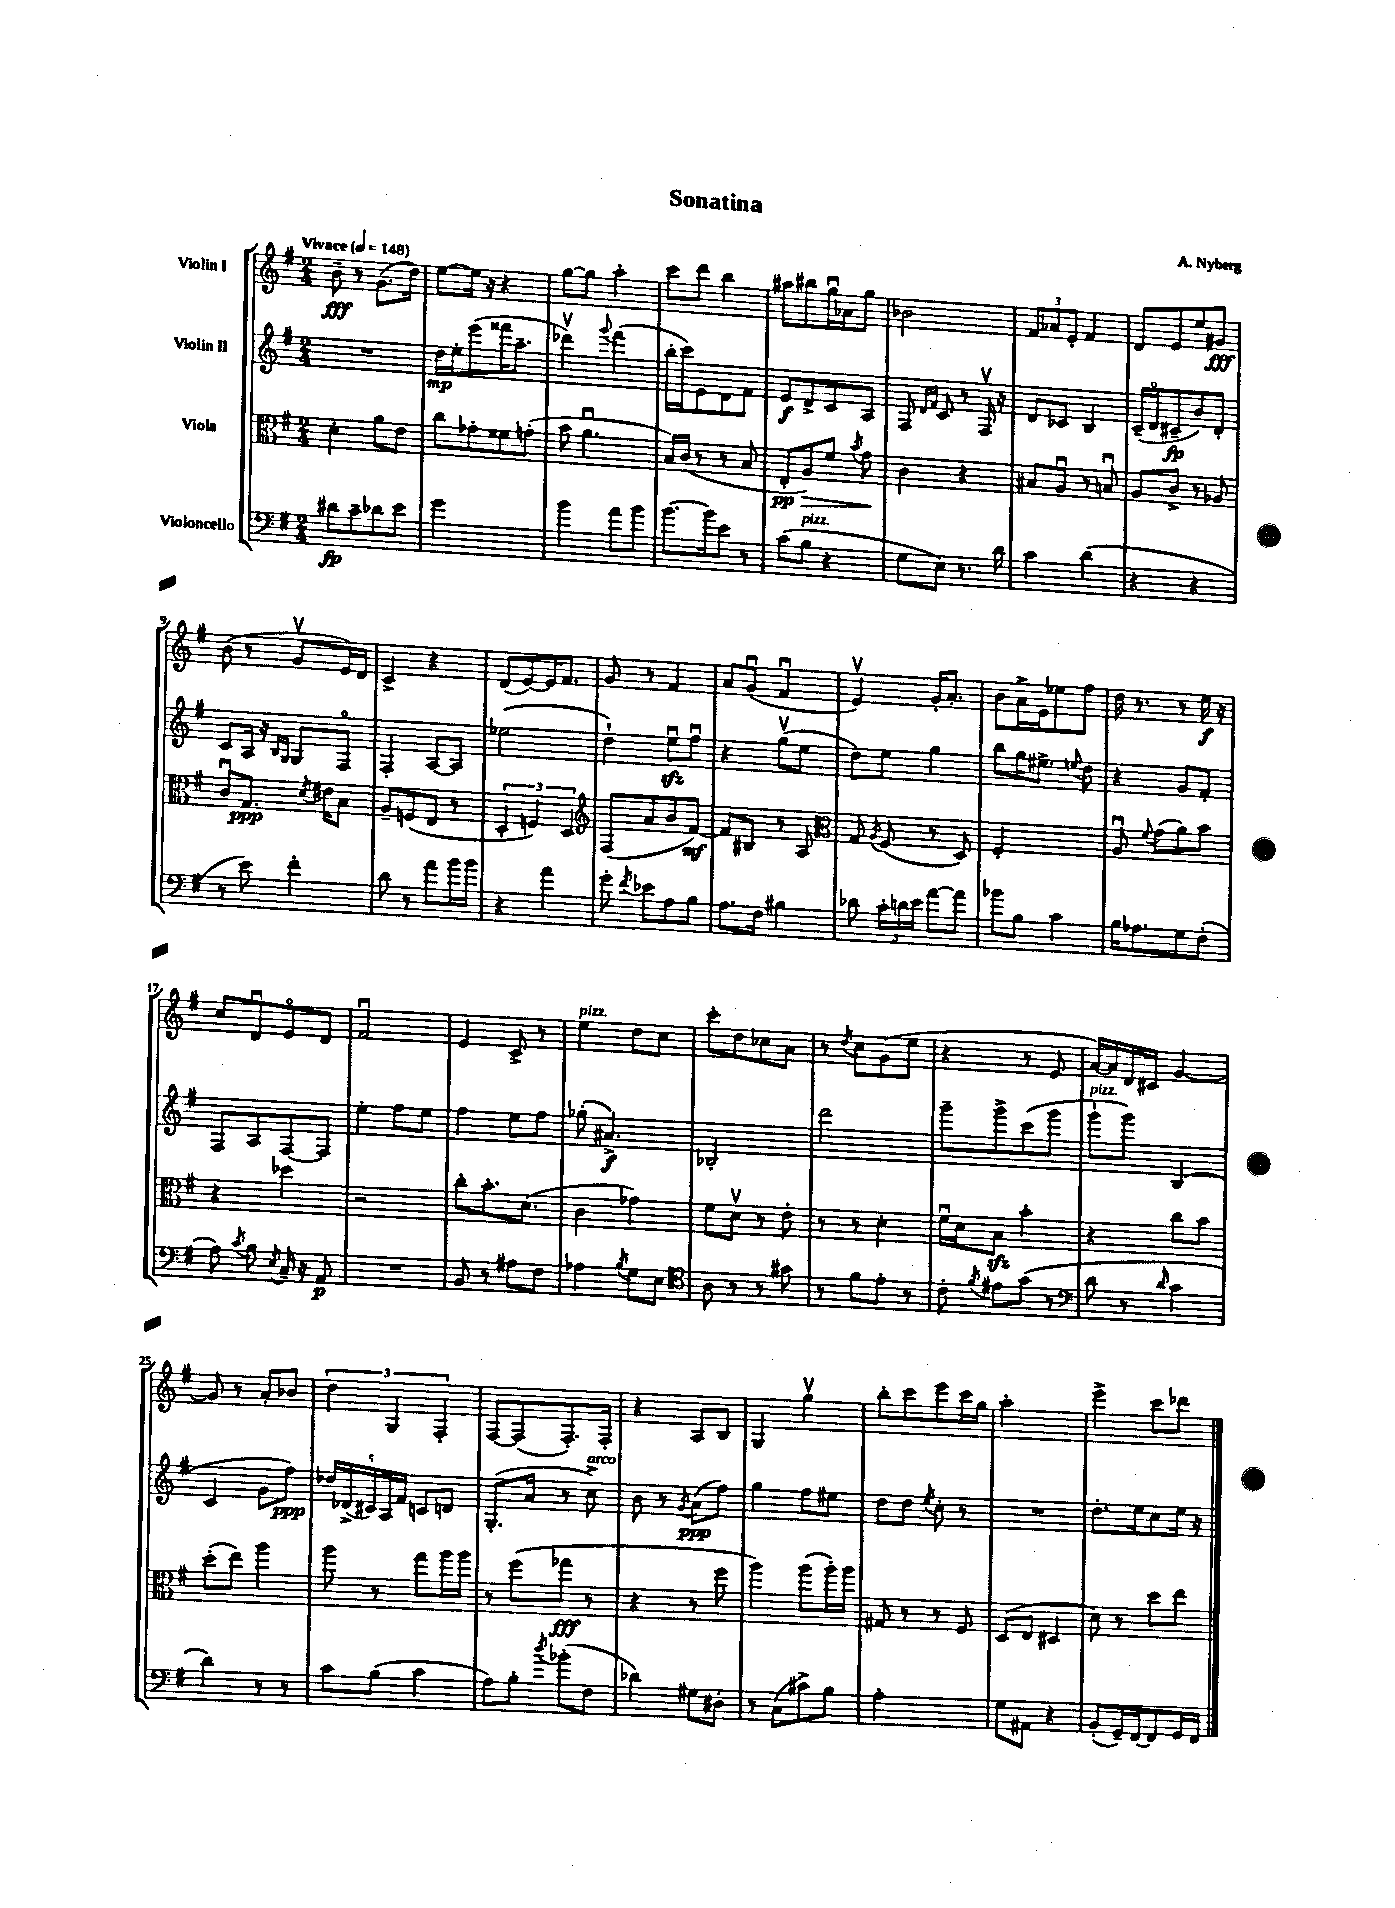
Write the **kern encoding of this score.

**kern	**kern	**kern	**kern
*staff4	*staff3	*staff2	*staff1
*clefF4	*clefC3	*clefG2	*clefG2
*k[f#]	*k[f#]	*k[f#]	*k[f#]
*M2/4	*M2/4	*M2/4	*M2/4
*MM148	*MM148	*MM148	*MM148
8d#	4d'	2r	8b~
8c~	.	.	8r
8d-	8a	.	(8.g
8e	8e	.	.
.	.	.	16dd)
=	=	=	=
2g	8cc	16dd	[8ee
.	.	16ee'	.
.	8g-'	(8eee	16ee]
.	.	.	16r
.	8f##	16fff##	4r
.	.	8.aa~	.
.	(8g'	.	.
=	=	=	=
4b	8b	4ddd-v)	[8gg
.	4.au	.	8gg]
.	.	8qqggg	.
8a	.	(4fff#	4aa'
8b	.	.	.
=	=	=	=
[8.b	16B)	16bb'	8ccc
.	(16c	16ccc)	.
.	8r	8e	8ddd
16b]	.	.	.
8e	8r	8d	4bb
8r	8B	8f#	.
=	=	=	=
(8c	8E'	8e	8aa#
8B	8A)	8d^	8bb#
4r	8f#	8c	16ggu
.	.	.	16a-
.	8qb	.	.
.	8g	8A	8gg
=	=	=	=
8G	4c	8F#	2b-
.	.	16qqd	.
.	.	16qqf#	.
8E)	.	8c	.
8.r	4r	8r	.
.	.	16F#v	.
16d	.	16r	.
=	=	=	=
4c	8B#	8d	12f#
.	.	.	12a-
.	8Au	8c-	.
.	.	.	12e'
(4d	8r	4B	4f#
.	8Bu	.	.
=	=	=	=
4r	8A	(16c~	8d
.	.	16do	.
.	8c^	8c#~	8e
4r	8r	8b)	8ee
.	8A-	8d'	8g#
=	=	=	=
8r	8cu	8c	(8b
8e)	8.G	16A	8r
.	.	16r	.
.	.	16qqB	.
.	.	16qqG	.
4f#'	.	8G	8gv
.	8qd	.	.
.	16e#	.	.
.	8B	8F#o	16e)
.	.	.	16d
=	=	=	=
8d	8A~	4F#'	4c^
8r	(8F	.	.
8a	8E	[8A	4r
16b	8r	8A]	.
16b	.	.	.
=	=	=	=
4r	6D'	(2ee-	(8d
.	.	.	[8e)
.	6F)	.	.
4a	.	.	16e]
.	.	.	8.f#
.	6D	.	.
=	=	=	=
*	*clefG2	*	*
8g'	(8F#	4dd`)	8g
8qf#	.	.	.
8e-	8a	.	8r
8A	8b	8eeu	4f#
8B	[8f#)	8ff#u	.
=	=	=	=
8.A	8f#]	4r	8a
.	8B#	.	(8gu
16F#	.	.	.
4B#	8r	(8ggv	4f#u
.	8A	8ee	.
=	=	=	=
*	*clefC3	*	*
8d-	8G	8dd)	4ev)
.	8qA	.	.
24c'	(8F#	8ee	.
24d	.	.	.
24e	.	.	.
[8a	8r	4gg	16g'
.	.	.	8.a'
8a]	8D)	.	.
=	=	=	=
8b-	2F#'	8bb	8b
8B	.	16gg	16a^
.	.	8.ee#^	16e
4c	.	.	8ee-
.	.	8qqee	.
.	.	8dd	8ff#
=	=	=	=
16B	8Au	4r	16dd
8.A-	.	.	8.r
.	8qqf#	.	.
.	(8g	.	.
8G	8a)	8g	8r
(8F#'	8b	8f#'	16ee
.	.	.	16r
=	=	=	=
8A)	4r	8F#	8cc
8qc	.	.	.
8B	.	8A	8du
8qE	.	.	.
16C~	4dd-	[8F#	8eo
16r	.	.	.
8AA	.	8F#]	8d
=	=	=	=
2r	2r	4ee'	2f#u
.	.	8ff#	.
.	.	8ee	.
=	=	=	=
8BB	8cc'	4ff#	4e
8r	8.b'	.	.
8A#	.	8ee	8c^
.	(8.d	.	.
8F#	.	8ff#	8r
=	=	=	=
4A-	4c	(8gg-'	4ee
.	.	4.a#^)	.
8qB	.	.	.
8G	4g-)	.	8dd
8E	.	.	8cc
=	=	=	=
*clefC4	*	*	*
8A	8f#	2B-'	8ccc'
8r	8dv	.	8dd
8r	8r	.	8cc-
8g#	8e'	.	8a
=	=	=	=
8r	8r	2ddd	8r
.	.	.	8qdd
8f#	8r	.	8cc
8e'	4d'	.	(8g
8r	.	.	8ee
=	=	=	=
8c'	16f#u	8ggg~	4r
.	16d	.	.
8qf#	.	.	.
8e#	8B	8ggg^	.
(8g	4b'	(8ccc	8r
8r	.	8ggg	8e
=	=	=	=
*clefF4	*	*	*
8d	4r	8ggg`	[16a)
.	.	.	16a]
8r	.	8ggg)	16d
.	.	.	16c#
16qqd	.	.	.
4c	8cc	(4B	[4g
.	8b	.	.
=	=	=	=
4d)	(8dd'	4c	8g]
.	8ee)	.	8r
8r	4aa	8g	8a'
8r	.	8ff#)	8b-
=	=	=	=
8c	8aa	20dd-	6dd
.	.	(20d-^	.
.	.	20c#)	.
(8B	8r	.	.
.	.	20A	.
.	.	.	6G
.	.	20f#	.
4c	8gg	8c	.
.	.	.	6F#'
.	16aa	8d	.
.	16aa	.	.
=	=	=	=
8A)	8r	(8.G'	[8F#
8B'	(8ff#	.	(8F#]
.	.	16a	.
8qdd	.	.	.
(8b-'	8gg-	8r	8.F#')
8F#	8r	8cc^)	.
.	.	.	16F#'
=	=	=	=
4d-)	4r	8b	4r
.	.	8r	.
.	.	8qg	.
8G#	8r	(8a	8A
8D#'	8ff#	8ff#)	8B
=	=	=	=
8r	4aa)	4gg	4G
(8C	.	.	.
8c#^)	(8aa	8ff#	4ggv
8B	16aa')	8ee#	.
.	16aa	.	.
=	=	=	=
2A'	8G#	8dd	8bb'
.	8r	8dd	8ccc
.	.	8qee	.
.	8r	8cc'	8eee
.	8F#	8r	16ccc
.	.	.	16gg
=	=	=	=
8G	(8D	2r	2aa'
8AA#	8E	.	.
4r	4D#	.	.
=	=	=	=
(8BB'	8d)	8.dd'	4eee^
16GG~)	8r	.	.
[16FF#	.	16ee	.
8FF#]	8dd	8cc	8ccc
16GG	8ee	16ee	8ddd-
16FF#	.	16r	.
==	==	==	==
*-	*-	*-	*-
